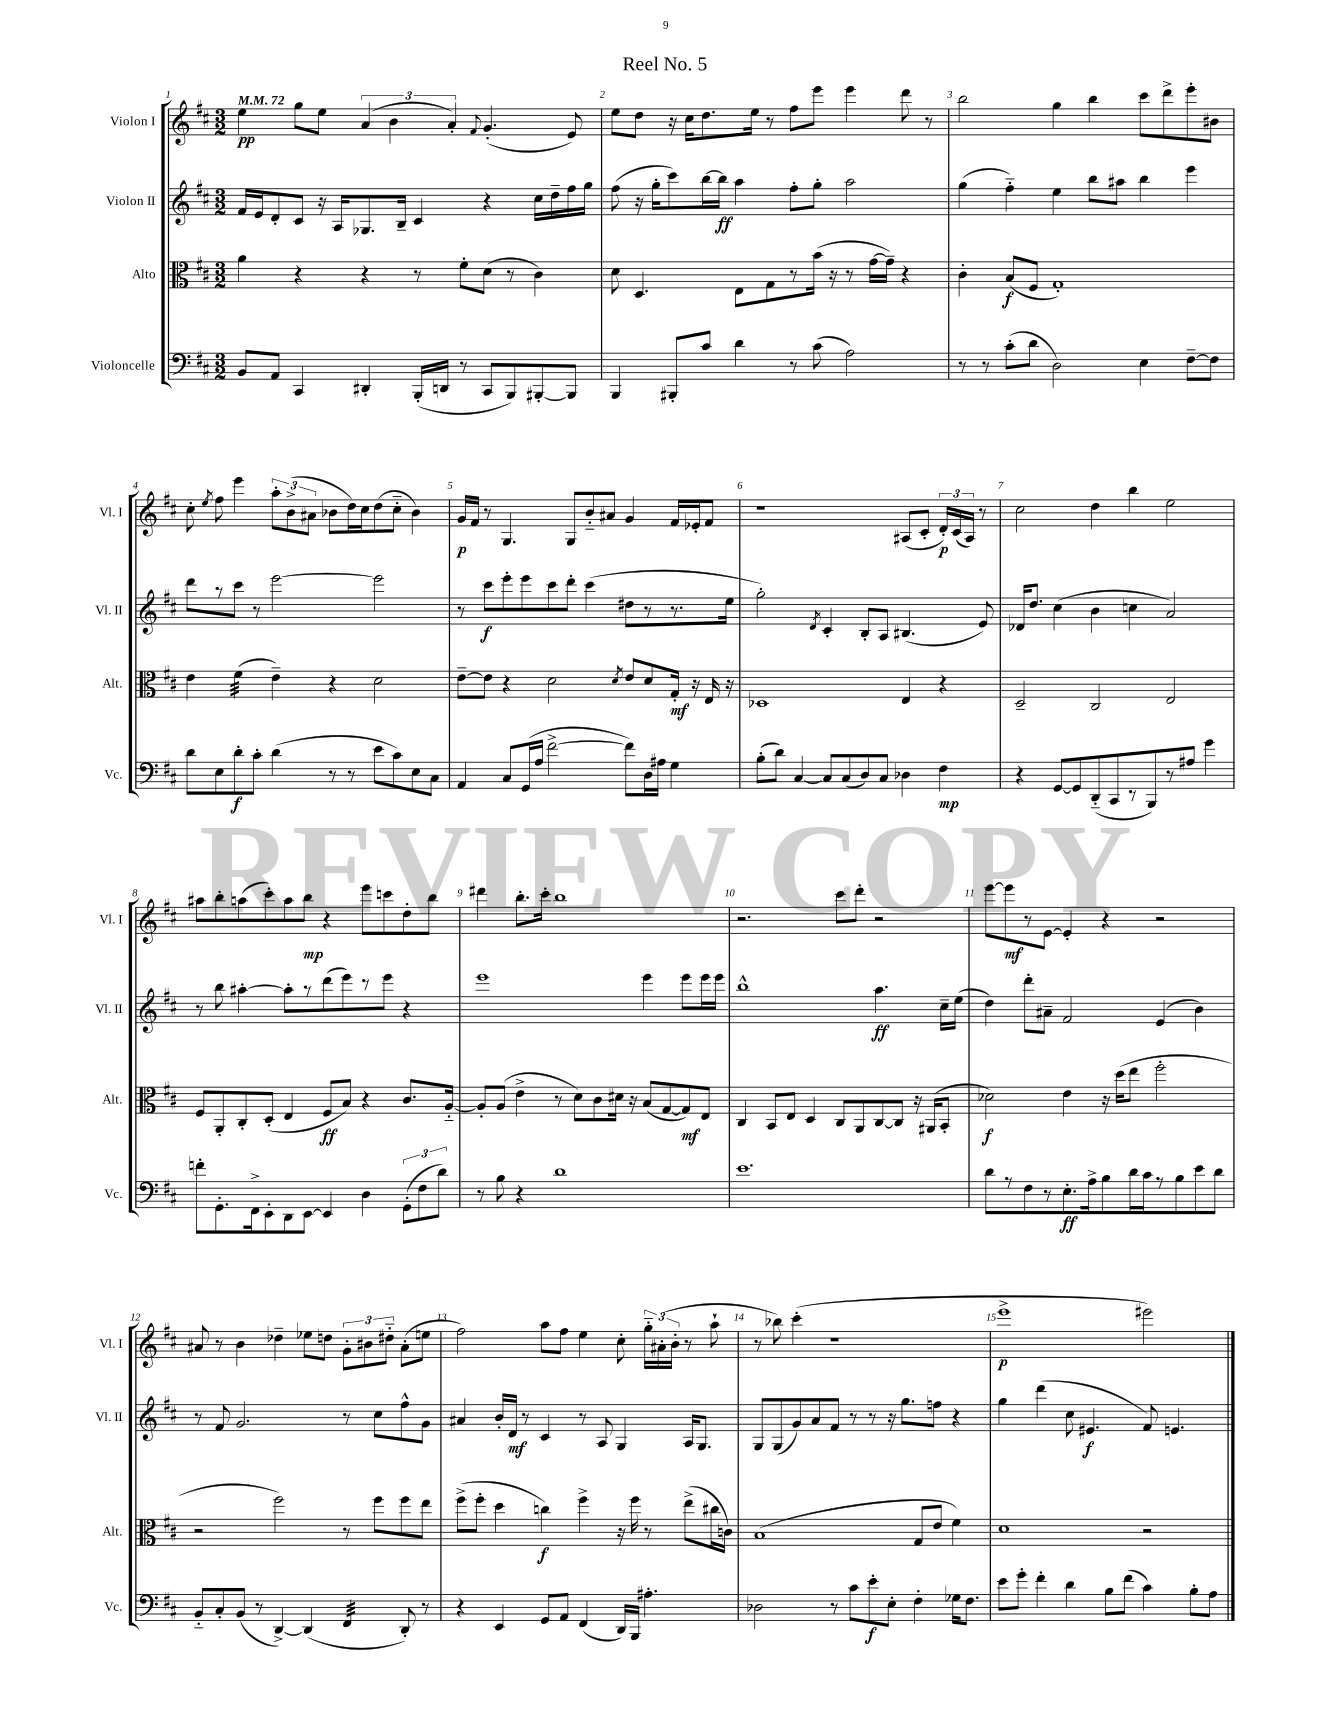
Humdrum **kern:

**kern	**kern	**kern	**kern
*staff4	*staff3	*staff2	*staff1
*clefF4	*clefC3	*clefG2	*clefG2
*k[f#c#]	*k[f#c#]	*k[f#c#]	*k[f#c#]
*M3/2	*M3/2	*M3/2	*M3/2
*MM72	*MM72	*MM72	*MM72
8BB/L	4a\	16f#/LL	4ee\
.	.	16e/J	.
8AA/J	.	8d'/	.
4CC#/	4r	8c#/J	8gg\L
.	.	16r	8ee\J
.	.	16A/LK	.
4DD#'/	4r	8.G-/	(6a/
.	.	.	6b\
.	.	16B~/Jk	.
(16BBB'/LL	8r	4c#/	.
16DD/JJ	.	.	.
.	.	.	6a'/)
8r	8f#'\L	.	.
.	.	.	8qqf#/
8CC#/L	(8d\J	4r	(4.g'/
8BBB/)	8r	.	.
[8BBB#'/	4c#\)	16cc#\LL	.
.	.	16dd~\	.
8BBB#/]J	.	16ff#\	8e/)
.	.	16gg\JJ	.
=	=	=	=
4BBB/	8d\	(8ff#\	8ee\L
.	4.D/	16r	8dd\J
.	.	16gg'\LK	.
8BBB#'/L	.	8ccc#\)	16r
.	.	.	16cc#\LK
8c#/J	.	[16bb\L	8.dd\
.	.	16bb\]JJ	.
4d\	8E\L	4aa\	.
.	.	.	16ee\Jk
.	8G\	.	8r
8r	8r	8ff#'\L	8ff#\L
(8c#\	(16b\Jk	8gg'\J	8eee\J
.	16r	.	.
2A\)	8r	2aa\	4eee\
.	[16g\LL	.	.
.	16g~\]JJ)	.	.
.	4r	.	8ddd\
.	.	.	8r
=	=	=	=
8r	4c#'\	(4gg\	2bb\
8r	.	.	.
(8c#'\L	(8B/L	4ff#'~\)	.
8d\J	8F#/J	.	.
2D\)	1G')	4ee\	4gg\
.	.	8bb\L	4bb\
.	.	8aa#\J	.
4E\	.	4bb\	8ccc#\L
.	.	.	8ddd^\
[8F#~\L	.	4eee\	8eee'\
8F#\]J	.	.	8b#\J
=	=	=	=
8d\L	4e\	8ddd\L	8cc#'\
.	.	.	8qee/
8E\	.	8r	8ff#\
8d'\	(4f#\	8ccc#\J	4eee\
8c#'\J	.	8r	.
(4d\	4e~\)	[2eee\	12aa'\L
.	.	.	(12b^\
.	.	.	12a#\J
8r	4r	.	8b-\L
8r	.	.	16dd\L)
.	.	.	16cc#\J
8e\L	2d\	2eee\]	(8dd\
8c#\)	.	.	8cc#'~\J
8E\	.	.	4b-\)
8C#\J	.	.	.
=	=	=	=
4AA/	[8e~\L	8r	16g/LL
.	.	.	16f#/JJ
.	8e\]J	8ccc#\L	8r
8C#/L	4r	8eee'\	4.G/
(16GG/L	.	8eee\	.
16A/JJ	.	.	.
[2f#^\	2d\	8ccc#\	.
.	.	8ddd'\J	8G/L
.	.	(4ccc#\	8b'~/
.	.	.	8a#/J
.	8qd/	.	.
8f#\]L)	8e/L	8dd#\L	4g/
16D\L	8d/	8r	.
16A#\JJ	.	.	.
4G\	16G'/Jk	8.r	16f#/LL
.	16r	.	16e-'/J
.	16E/	.	8f#/J
.	16r	16ee\Jk	.
=	=	=	=
(8B'\L	1D-	2gg'\)	1r
8d\J)	.	.	.
[4C#/	.	.	.
.	.	8qd/	.
8C#/]L	.	4c#'/	.
(8C#/	.	.	.
8D/)	.	8B'/L	.
8C#/J	.	8A/J	.
4D-\	4E/	(4.B#/	(8A#/L
.	.	.	8c#'/J
4F#\	4r	.	24d'/LL)
.	.	.	(24c#/
.	.	.	24A#/JJ)
.	.	8e/)	8r
=	=	=	=
4r	2D~/	16d-/LK	2cc#\
.	.	8.dd/J	.
[8GG/L	.	(4cc#\	.
8GG/]	.	.	.
(8DD'~/	2C#/	4b\	4dd\
8CC#/	.	.	.
8r	.	4cc\	4bb\
8BBB/)	.	.	.
8r	2E/	2a/)	2ee\
8A#/J	.	.	.
4g\	.	.	.
=	=	=	=
8f'\L	8F#/L	8r	8aa#\L
8.GG'\	8AA'/	8bb\	8bb'\
.	8C#'/	[4aa#'\	(8aa\
16FF#^\k	.	.	.
8EE'\	(8D'/J	.	8ccc#'\)
8DD\	4E/	8aa#'\]L	8aa\
[8EE\J	.	8r	8bb\J
4EE/]	8F#/L	(8ddd\	4r
.	8B/J)	8eee\)	.
4D\	4r	8r	8eee\L
.	.	8eee\J	8ccc\
(12GG'\L	8.c#/L	4r	8dd'\
12F#\	.	.	.
.	.	.	8bb\J
12d\J)	.	.	.
.	[16A'~/Jk	.	.
=	=	=	=
8r	8A'/]L	1eee	4ddd#\
8B\	(8A/J	.	.
4r	4e^\	.	8.bb'\L
.	.	.	16ccc#'\Jk
1d	8r	.	1bb
.	8d\L)	.	.
.	8c#\	.	.
.	16d#\Jk	.	.
.	16r	.	.
.	(8B/L	4eee\	.
.	[8G/	.	.
.	8G/])	8eee\L	.
.	8E/J	16eee\L	.
.	.	16eee\JJ	.
=	=	=	=
1.e	4C#/	1bb^^	2.r
.	8BB/L	.	.
.	8E/J	.	.
.	4D/	.	.
.	8C#/L	.	8ccc#\L
.	8AA/	.	8ddd'\J
.	[8C#/	4.aa\	2r
.	8C#/]J	.	.
.	16r	.	.
.	(16AA#/LK	.	.
.	8BB'/J	16cc#~\LL	.
.	.	(16ee\JJ	.
=	=	=	=
8d\L	2d-\)	4dd\)	[8eee\L
8r	.	.	8eee\]
8F#\	.	8ddd'\L	8r
8r	.	8a#~\J	[8e\J
8.E'\	4e\	2f#/	4e'/]
16A^\k	.	.	.
8B\	16r	.	4r
.	(16dd\LK	.	.
16d\L	8ee\J	.	.
16c#\J	.	.	.
8r	2ff#'\	(4e/	2r
8B\	.	.	.
8e\	.	4b\)	.
8d\J	.	.	.
=	=	=	=
8BB'~/L	2r	8r	8a#/
8C#'/	.	8f#/	8r
(8BB/J	.	2.g/	4b\
8r	.	.	.
[4DD^/)	2ff#\)	.	4dd-~\
(4DD/]	.	.	8ee-\L
.	.	.	8dd\J
4FF#/	8r	8r	12g'\L
.	.	.	12b#\
.	8ff#\L	8cc#\L	.
.	.	.	12dd#'~\J
8DD'/)	8ff#\	8ff#^^\	(8a#'\L
8r	8ee\J	8g\J	8ee\J
=	=	=	=
4r	(8ff#^\L	4a#/	2ff#\)
.	8ff#'\J	.	.
4EE/	4dd\	16b'/LL	.
.	.	16d/JJ	.
.	.	8r	.
8GG/L	4cc\)	4c#/	8aa\L
8AA/J	.	.	8ff#\J
(4FF#/	4ff#^\	8r	4ee\
.	.	8A/	.
16DD/LL)	16r	4G/	8cc#'\
16BBB/JJ	16ff#\	.	.
4.A#'\	8r	.	24gg'~\LL
.	.	.	(24a#'\
.	.	.	24b'\JJ
.	(8ee^\L	16A/LK	8r
.	.	8.G/J	.
.	16cc#\L	.	8aa`\
.	16c\JJ)	.	.
=	=	=	=
2D-\	(1B	8G/L	8r
.	.	(8G/	8bb-\)
.	.	8g/)	(4ccc#'\
.	.	8a/	.
8r	.	8f#/J	1r
8c#\L	.	8r	.
8e'\	.	8r	.
8E'\J	.	16r	.
.	.	8.gg\L	.
4F#'\	8G/L	.	.
.	8e/J	8ff\J	.
16G-\LK	4f#\)	4r	.
8.F#\J	.	.	.
=	=	=	=
8e\L	1d	4gg\	1eee^
8g'\J	.	.	.
4f#'\	.	(4ddd\	.
4d\	.	8cc#\	.
.	.	4.e#/	.
8B\L	.	.	.
(8f#\J	.	.	.
4c#\)	2r	8f#/)	2eee#\)
.	.	4.e/	.
8B'\L	.	.	.
8A\J	.	.	.
==	==	==	==
*-	*-	*-	*-
